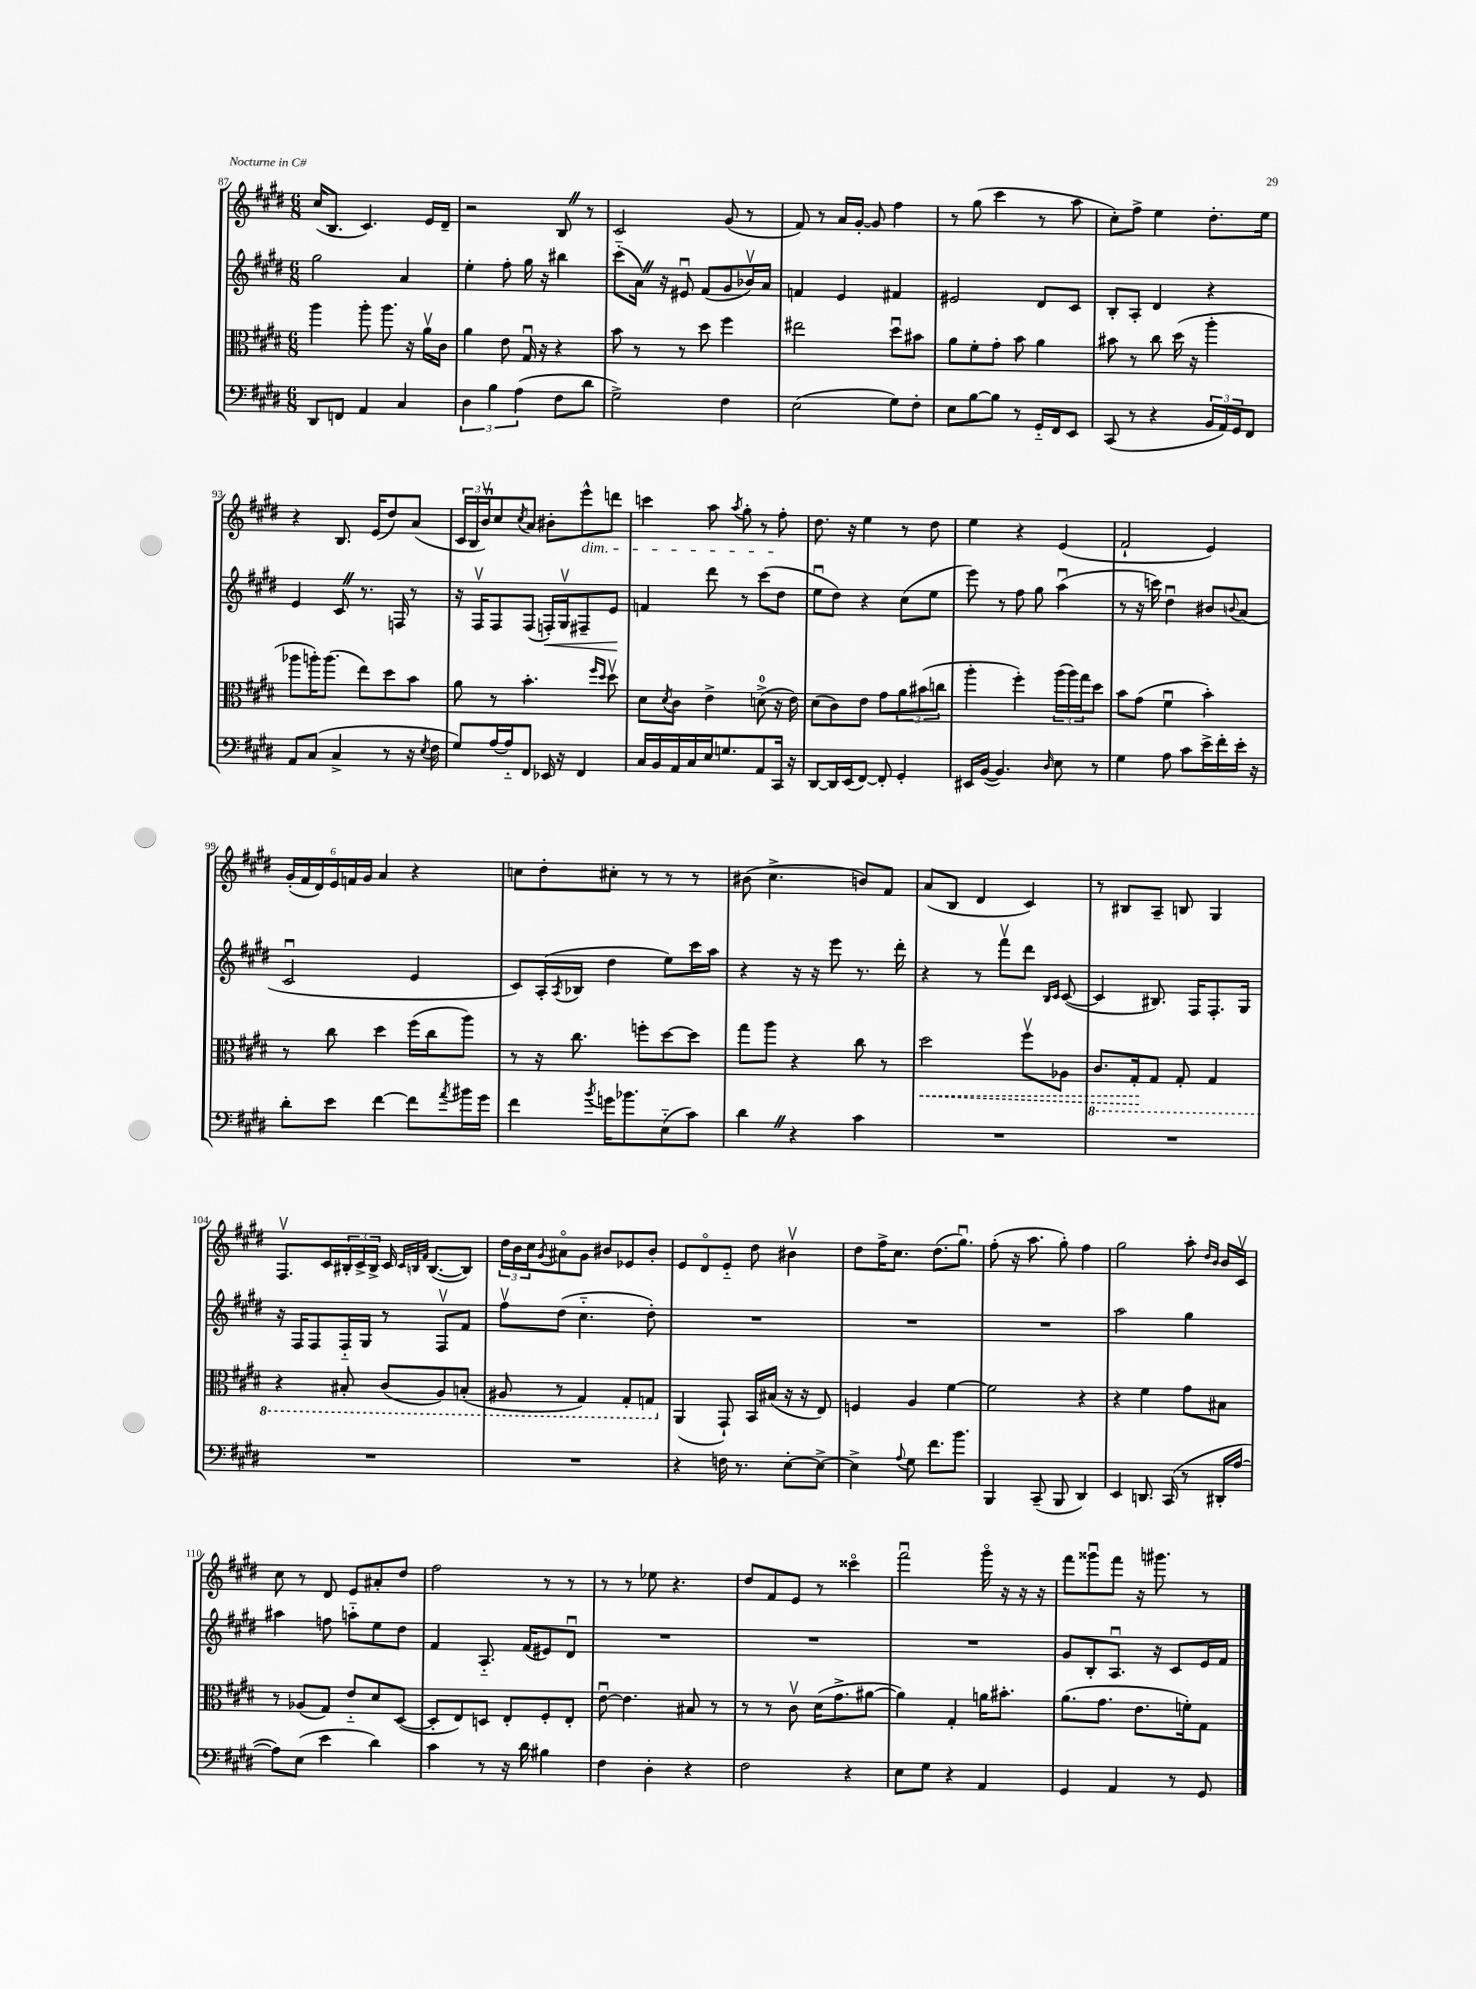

**kern	**kern	**dynam	**kern	**dynam	**kern
*part4	*part3	*part3	*part2	*part2	*part1
*staff4	*staff3	*staff3	*staff2	*staff2	*staff1
*clefF4	*clefC3	*	*clefG2	*	*clefG2
*k[f#c#g#d#]	*k[f#c#g#d#]	*	*k[f#c#g#d#]	*	*k[f#c#g#d#]
*M6/8	*M6/8	*	*M6/8	*	*M6/8
=87	=87	=87	=87	=87	=87
8DD#/L	4aa\	.	2gg#\	.	(16cc#/KL
.	.	.	.	.	8.B/J
8FFn/J	.	.	.	.	.
4AA/	8aa'\	.	.	.	4.c#/)
.	8.aa\	.	.	.	.
4C#/	.	.	4a/	.	.
.	16r	.	.	.	.
.	16av\LL	.	.	.	16e/LL
.	16c#\JJ	.	.	.	16d#~/JJ
=88	=88	=88	=88	=88	=88
6D#\	4a\	.	4ee'\	.	2r
6B\	.	.	.	.	.
.	8e\	.	8ff#'\	.	.
(6A\	.	.	.	.	.
.	16G#u/	.	16gg#\	.	.
.	16r	.	16r	.	.
8F#\L	4r	.	4bb#X\	.	8BZ/
8d#\J	.	.	.	.	8r
=89	=89	=89	=89	=89	=89
2G#^\)	8b\	.	(8ccc#\L	.	2c#/
.	8r	.	16aZ\Jk)	.	.
.	.	.	16r	.	.
.	8r	.	8e#Xu/	.	.
.	8dd#\	.	(8f#/L	.	.
4F#\	4ff#\	.	8g#/	.	(8g#/
.	.	.	16b-Xv/L)	.	8r
.	.	.	16a/JJ	.	.
=90	=90	=90	=90	=90	=90
(2E\	2ee#X\	.	4fn/	.	8f#/)
.	.	.	.	.	8r
.	.	.	4e/	.	16a/LL
.	.	.	.	.	[16g#'/JJ
.	.	.	.	.	8g#/]
8G#\L)	8dd#u\L	.	4f#X/	.	4ff#\
8F#'\J	8b#X\J	.	.	.	.
=91	=91	=91	=91	=91	=91
8E\L	8a\L	.	2e#X/	.	8r
[8B\	8f#'\	.	.	.	(8gg#\
8B\J]	8g#'\J	.	.	.	4ccc#\
8r	8b\	.	.	.	.
16GG#/LL	4a\	.	8d#/L	.	8r
16FF#/J	.	.	.	.	.
8EE/J	.	.	8c#/J	.	8aa\
=92	=92	=92	=92	=92	=92
(8CC#/	8b#X\	.	8B'/L	.	8cc#'\L)
8r	8r	.	8A'/J	.	8ff#^\J
4r	8cc#\	.	4d#/	.	4ee\
.	(16dd#\	.	.	.	.
.	16r	.	.	.	.
24BB/LL	4aa'\	.	4r	.	8.dd#'\L
24AA/)	.	.	.	.	.
24GG#/J	.	.	.	.	.
8FF#/J	.	.	.	.	.
.	.	.	.	.	16ee\Jk
!!LO:LB:g=z
=93	=93	=93	=93	=93	=93
8AA/L	8aa-X\L	.	4e/	.	4r
(8C#/J	16aan'\K)	.	.	.	.
.	(8.aa\J	.	.	.	.
4C#^/	.	.	8c#Z/	.	8.B/
.	8ee\L)	.	8.r	.	.
.	.	.	.	.	(16e/KL
8r	8dd#\	.	.	.	8dd#/)
.	.	.	16Fn/	.	.
16r	8b\J	.	8r	.	(8a/J
8qE/	.	.	.	.	.
16F#\	.	.	.	.	.
=94	=94	=94	=94	=94	=94
8G#/L)	8a\	.	16r	.	24c#/LL
.	.	.	.	.	24B/
.	.	.	16F#v/KL	.	.
.	.	.	.	.	24bv/J)
[16A/L	8r	.	8F#/	.	8cc#/
16A/J]	.	.	.	.	.
.	.	.	.	.	8qcc#/
8FF#/J	4.b'\	.	(8F#/J	.	8a/J
!	!	!	!	!LO:HP:b	!
16EE-X/	.	.	16Fn'/LL)	<	8b#X'\L
16r	.	.	16G#v/J	.	.
!	!	!	!	!	!LO:TX:b:i:t=dim.
4FF#/	.	.	8F#X~/	.	8eee^^\
.	16qqff#/LL	.	.	.	.
.	16qqdd#/JJ	.	.	.	.
.	8dd#v\	.	8e/J	.	8dddn\J
.	.	.	.	[	.
=95	=95	=95	=95	=95	=95
16C#/LL	8d#\L	.	4fn/	.	4cccn\
16BB/	.	.	.	.	.
.	8qd#/	.	.	.	.
16AA/	8c#\J	.	.	.	.
16C#/	.	.	.	.	.
16E/J	4e^\	.	8ddd#\	.	8aa\
8.Gn/	.	.	.	.	.
.	.	.	.	.	8qaa/
.	.	.	8r	.	8gg#'\
8AA/	(8dn^\	.	(8ccc#\L	.	8r
16CC#/Jk	16r	.	8dd#\J	.	8ff#'\
16r	16e\)	.	.	.	.
=96	=96	=96	=96	=96	=96
[8DD#/L	(8d#\L	.	8eeu\L	.	8.dd#\
16DD#/L]	8c#\)	.	8dd#\J)	.	.
(16EE/J	.	.	.	.	16r
[8FF#/J)	8e\J	.	4r	.	4ee\
8FF#'/]	8g#\L	.	.	.	.
4GG#'/	12a\	.	(8cc#\L	.	8r
.	(12b#X\	.	.	.	.
.	.	.	8ee\J	.	8dd#\
.	12ccn\J	.	.	.	.
=97	=97	=97	=97	=97	=97
16EE#X/LL	4aa'\	.	8eee\)	.	4ee\
([16BB/JJ	.	.	.	.	.
4.BB/])	.	.	8r	.	.
.	4ff#'\)	.	8ff#\	.	4r
.	.	.	8gg#\	.	.
16qqD#/	.	.	.	.	.
8E\	(24aa\LL	.	(4aau\	.	(4e/
.	24aa\)	.	.	.	.
.	24gg#\J	.	.	.	.
8r	8dd#\J	.	.	.	.
=98	=98	=98	=98	=98	=98
4G#\	8b\L	.	8r	.	2f#`/
.	(8g#\J	.	16r	.	.
.	.	.	16cccn\)	.	.
8A\	4f#u\	.	4dd#u\	.	.
8c#\L	.	.	.	.	.
16e^\L	4b'\)	.	8b#X/L	.	4e/)
16f#'\	.	.	.	.	.
.	.	.	8qqbn/	.	.
16e'\JJ	.	.	(8a/J	.	.
16r	.	.	.	.	.
!!LO:LB:g=z
=99	=99	=99	=99	=99	=99
8d#'\L	8r	.	2c#u/	.	(24g#'/LL
.	.	.	.	.	24f#/
.	.	.	.	.	24d#/)
8e\J	8cc#\	.	.	.	24e/
.	.	.	.	.	24fn/
.	.	.	.	.	24g#/JJ
[4f#\	4dd#\	.	.	.	4a/
8f#\L]	(16ff#\LL	.	4e/	.	4r
.	16cc#\J	.	.	.	.
8qa/	.	.	.	.	.
16b#X\L	8aa\J)	.	.	.	.
16g#\JJ	.	.	.	.	.
=100	=100	=100	=100	=100	=100
4f#\	8r	.	8c#/L)	.	8ccn\L
.	16r	.	(16A'/L	.	8dd#'\
.	.	.	8qA/	.	.
.	8.cc#\	.	16B-X/JJ	.	.
8qb/	.	.	.	.	.
16gn\KL	.	.	4dd#\	.	8cc#X'\J
8.b-X\	.	.	.	.	.
.	8ffn'\L	.	.	.	8r
(8E\	[8dd#\	.	8ee\L)	.	8r
8c#\J)	8dd#\J]	.	16ccc#\L	.	8r
.	.	.	16aa\JJ	.	.
=101	=101	=101	=101	=101	=101
4d#Z\	8gg#\L	.	4r	.	(8b#X\
.	8aa\J	.	.	.	4.cc#^\
4r	4r	.	16r	.	.
.	.	.	16r	.	.
.	.	.	8eee\	.	.
4c#\	8cc#\	.	8.r	.	8bn/L)
.	8r	.	.	.	8f#/J
.	.	.	16ddd#'\	.	.
=102	=102	=102	=102	=102	=102
!	!	!LO:HP:b	!	!	!
2.r	2dd#\	<	4r	.	(8a/L
.	.	.	.	.	8B/J
.	.	.	8r	.	4d#/
.	.	.	8fff#v\L	.	.
.	8ff#v\L	.	8ddd#\J	.	4c#/)
.	.	.	16qqB/LL	.	.
.	.	.	16qqc#/JJ	.	.
.	8A-X\J	.	([8c#/	.	.
=103	=103	=103	=103	=103	=103
*	*8ba	*	*	*	*
2.r	8.C#/L	.	4c#/]	.	8r
.	.	.	.	.	8B#X/L
.	16GG#'/k	.	.	.	.
.	8GG#/J	[	8.B#X/)	.	8A~/J
.	8GG#'/	.	.	.	8Bn/
.	.	.	16F#/KL	.	.
.	4GG#/	.	8.F#'/	.	4G#/
.	.	.	16G#/Jk	.	.
!!LO:LB:g=z
=104	=104	=104	=104	=104	=104
2.r	4r	.	16r	.	8.F#v/L
.	.	.	16F#/KL	.	.
.	.	.	8F#/	.	.
.	.	.	.	.	16c#/L
.	8BB#X'/	.	16F#/L	.	24B#X'/
.	.	.	.	.	24c#^/
.	.	.	16G#/JJ	.	.
.	.	.	.	.	24B#^/JJ
.	(8C#/L	.	8r	.	16c#/
.	.	.	.	.	32qqc#/LLL
.	.	.	.	.	32qqBn/
.	.	.	.	.	32qqf#/JJJ
.	.	.	.	.	([8.B/L
.	8AA/)	.	8F#v/L	.	.
.	(8BBn'/J	.	8f#/J	.	8B/J])
=105	=105	=105	=105	=105	=105
2.r	8AA#X/	.	8ff#v\L	.	24dd#\LL
.	.	.	.	.	24b\
.	.	.	.	.	24cc#\J
.	.	.	.	.	8qg#/
.	8r	.	(8dd#\J	.	8a#X\
.	4GG#/)	.	4.cc#\	.	8g#\J
.	.	.	.	.	8b#X/L
.	8GG#'/L	.	.	.	8e-X/
.	8GGn/J	.	8dd#'\)	.	8b#'/J
=106	=106	=106	=106	=106	=106
*	*X8ba	*	*	*	*
4r	(4AA/	.	2.r	.	8e/L
.	.	.	.	.	8d#/
16Fn\	8GG#`/)	.	.	.	8e/J
8.r	.	.	.	.	.
.	16BB/LL	.	.	.	8dd#\
.	(16B#X/JJ	.	.	.	.
[8E'\L	16r	.	.	.	4b#Xv\
.	16r	.	.	.	.
8E^\J_	8E/)	.	.	.	.
=107	=107	=107	=107	=107	=107
4E^\]	4Fn/	.	2.r	.	8dd#\L
.	.	.	.	.	16ff#^\K
.	.	.	.	.	8.cc#\J
8qqA/	.	.	.	.	.
8G#\	4A/	.	.	.	.
8.f#\L	.	.	.	.	(8.dd#\L
.	[4f#\	.	.	.	.
8.b\J	.	.	.	.	8.gg#u\J)
=108	=108	=108	=108	=108	=108
4BBB/	2f#\]	.	2.r	.	(8ff#'\
.	.	.	.	.	16r
.	.	.	.	.	8.aa\
(8CC#~/	.	.	.	.	.
8BBB/	.	.	.	.	8gg#'\)
4DD#/)	4r	.	.	.	4ff#\
=109	=109	=109	=109	=109	=109
4EE/	4r	.	2aa\	.	2gg#\
8.DDn/	4f#\	.	.	.	.
(16CC#/	.	.	.	.	.
8r	8g#\L	.	4gg#\	.	8aa'\
.	.	.	.	.	16qqdd#/LL
.	.	.	.	.	16qqb/JJ
16DD#X'/LL	8B#X\J	.	.	.	16b/LL
[16A/JJ	.	.	.	.	16c#v/JJ
!!LO:LB:g=z
=110	=110	=110	=110	=110	=110
8A\L])	8r	.	4aa#X\	.	8cc#\
(8E\J	(8A-X/L	.	.	.	8r
4e\	8G#/J)	.	8ffn\	.	8d#/
.	8e/L	.	8aan\L	.	8e/L
4d#\)	8d#/	.	8ee\	.	8a#X'/
.	([8D#/J	.	8dd#\J	.	8dd#/J
=111	=111	=111	=111	=111	=111
4c#\	8D#'/L]	.	4f#/	.	2ff#\
.	8E/)	.	.	.	.
8r	8Dn/J	.	8.A/	.	.
16r	8E'/L	.	.	.	.
16d#\	.	.	(16f#/KL	.	.
4B#X\	8F#'/	.	8e#X/)	.	8r
.	8E'/J	.	8d#u/J	.	8r
=112	=112	=112	=112	=112	=112
4F#\	[8eu\	.	2.r	.	8r
.	4.e\]	.	.	.	8r
4D#'\	.	.	.	.	8ee-X\
.	.	.	.	.	4.r
4r	8B#X/	.	.	.	.
.	8r	.	.	.	.
=113	=113	=113	=113	=113	=113
2F#\	8r	.	2.r	.	8dd#/L
.	8r	.	.	.	8f#/
.	8c#v\	.	.	.	8e/J
.	(16d#\KL	.	.	.	8r
.	8.g#^\	.	.	.	.
4r	.	.	.	.	4ccc##X\
.	[8a#X\J	.	.	.	.
=114	=114	=114	=114	=114	=114
8E\L	4a#\])	.	2.r	.	2fff#u\
8G#\J	.	.	.	.	.
4r	4G#'/	.	.	.	.
4AA/	16an\KL	.	.	.	16ggg#\
.	8.b#X'\J	.	.	.	16r
.	.	.	.	.	16r
.	.	.	.	.	16r
=115	=115	=115	=115	=115	=115
4GG#/	(8.a\L	.	8g#/L	.	8fff#\L
.	.	.	8B'/	.	8ggg##Xu\
.	8.g#\J	.	.	.	.
4AA/	.	.	8.Au/J	.	8fff#\J
.	8.e\L	.	.	.	16r
.	.	.	16r	.	8.ggg#X\
8r	.	.	8c#/L	.	.
.	16fn'\k)	.	.	.	.
8GG#/	8G#\J	.	16e/L	.	8r
.	.	.	16f#/JJ	.	.
==	==	==	==	==	==
*-	*-	*-	*-	*-	*-
